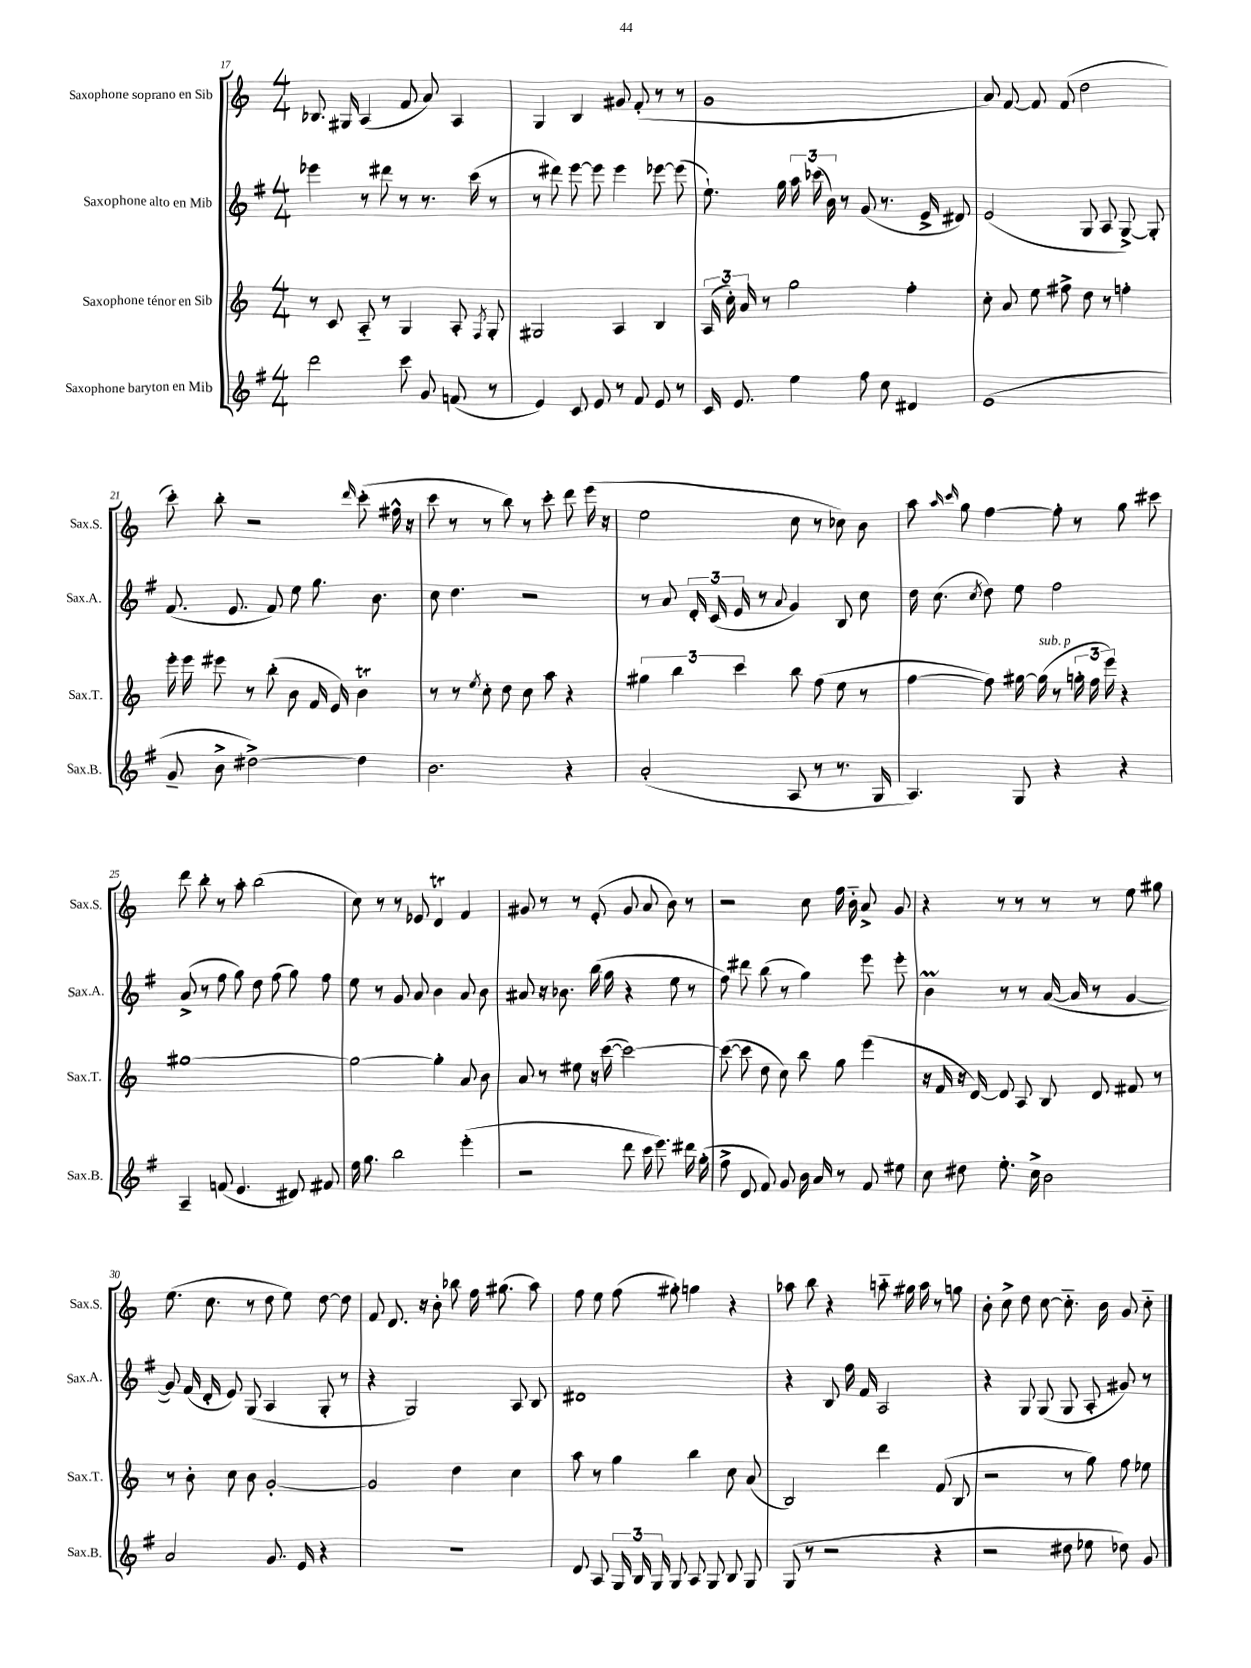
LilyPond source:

<<
\new StaffGroup <<
\new Staff = "s0" \with { instrumentName = "Saxophone soprano en Sib" shortInstrumentName = "Sax.S." } {
    \clef treble \key c \major \numericTimeSignature \time 4/4
    \autoBeamOff bes8. gis16 a4( f'8 a'8) a4 |
    g4 b4 gis'8 f'8-.( r8 r8 |
    g'1 |
    a'8) f'8~ f'8 f'8( d''2 |
    c'''8-.) b''8-. r2 \grace { d'''16 } c'''8-.( fis''16-^ r16 |
    c'''8 r8 r8 b''8) r8 c'''8-. d'''8 e'''16( r16 |
    e''2 c''8 r8 ces''8) b'8 |
    a''8 \grace { a''16 c'''16 } g''8 f''4~ f''8-. r8 g''8 cis'''8 |
    d'''8 b''8-. r8 a''8-. b''2( |
    c''8) r8 r8 ees'8 d'4\trill f'4 |
    gis'8 r8 r8 e'8-.( gis'8 a'8 b'8) r8 |
    r2 c''8 f''16 b'16-_ a'8-> g'8 |
    r4 r8 r8 r8 r8 e''8 gis''8 |
    e''8.( c''8. r8 d''8 e''8) d''8~ d''8 |
    f'8 d'8. r16 b'8-. bes''8 f''16 gis''8.( a''8) |
    f''8 e''8 f''8( gis''8-.) g''4 r4 |
    aes''8 b''8 r4 a''8-_ gis''16 a''16 r8 g''8 |
    b'8-. c''8-> d''8 c''8~ c''8.-_ b'16 g'8 c''8-_ \bar "|." |
}
\new Staff = "s1" \with { instrumentName = "Saxophone alto en Mib" shortInstrumentName = "Sax.A." } {
    \clef treble \key g \major \numericTimeSignature \time 4/4
    \autoBeamOff ees'''4 r8 dis'''8 r8 r8. c'''16( r8 |
    r8 dis'''8) e'''8~ e'''8 e'''4 ees'''8~ ees'''8( |
    e''8.-!) g''16 \tuplet 3/2 { a''16 ces'''16( b'16) } r8 g'8( r8. e'16-> dis'8) |
    e'2( g8 a8 g8~->) g8-. |
    fis'8.( e'8. fis'8) e''8 g''8. b'8. |
    c''8 d''4. r2 |
    r8 a'8 \tuplet 3/2 { d'16-. c'16( e'16 } r8 \appoggiatura { a'8 } g'4) b8 c''8 |
    d''16 c''8.( \acciaccatura { c''8 } d''8) e''8 fis''2 |
    a'8->( r8 fis''8 g''8) d''8 fis''8( g''8) fis''8 |
    e''8 r8 g'8 a'8 b'4 a'8 b'8 |
    ais'8 r16 bes'8. b''16( g''16 r4 e''8 r8 |
    fis''8) dis'''8 b''8( r8 g''4) e'''8 e'''8-. |
    b'4\prall r8 r8 a'16~( a'16 r8 g'4~ |
    g'8) fis'16( d'16-. e'8) g8( a4 g8-. r8 |
    r4 g2) a8 b8 |
    dis'1 |
    r4 b8 fis''16 fis'16 a2 |
    r4 g8 g8( g8 a8-. gis'8) r8 \bar "|." |
}
\new Staff = "s2" \with { instrumentName = "Saxophone ténor en Sib" shortInstrumentName = "Sax.T." } {
    \clef treble \key c \major \numericTimeSignature \time 4/4
    \autoBeamOff r8 c'8 a8-_ r8 g4 a8-. \acciaccatura { f8 } g8-. |
    gis2 a4 b4 |
    \tuplet 3/2 { a16( c''16-.) a'16 } r8 g''2 f''4-. |
    c''8-. a'8 e''8 fis''8-> d''8 r8 f''4-. |
    e'''16-. e'''16 eis'''8 r8 b''8-.( b'8 f'16 e'16) b'4\trill |
    r8 r8 \acciaccatura { e''8 } c''8-. d''8 c''8 a''8 r4 |
    \tuplet 3/2 { gis''4 b''4 c'''4 } b''8 f''8( e''8 r8 |
    f''4~ f''8) gis''16~ gis''16^\markup { \italic "sub. p" }( r8 \tuplet 3/2 { g''16-. f''16 e'''16) } r4 |
    gis''1~ |
    gis''2~ gis''4-. a'8 b'8 |
    a'8 r8 eis''8 r16 c'''16~( c'''2~) |
    c'''8~( c'''8 d''8 c''8) b''8 g''8 e'''4( |
    r16 f'16 r16 d'16~) d'8 a8 b8 d'8 fis'8 r8 |
    r8 b'8-. c''8 b'8 g'2~-. |
    g'2 d''4 c''4 |
    a''8 r8 g''4 b''4 c''8 a'8( |
    b2) d'''4 f'8( b8 |
    r2 r8 g''8) f''8 ees''8 \bar "|." |
}
\new Staff = "s3" \with { instrumentName = "Saxophone baryton en Mib" shortInstrumentName = "Sax.B." } {
    \clef treble \key g \major \numericTimeSignature \time 4/4
    \autoBeamOff d'''2 c'''8 g'8 f'8( r8 |
    e'4) c'8 e'8 r8 fis'8 e'8 r8 |
    c'16 e'8. e''4 fis''8 c''8 dis'4 |
    e'1( |
    g'8-- b'8-> dis''2~->) dis''4 |
    b'2. r4 |
    a'2-.( a8 r8 r8. g16 |
    a4.) g8 r4 r4 |
    a4-- f'8( e'4. dis'8) fis'8 |
    e''16 g''8. b''2 e'''4-.( |
    r2 d'''8 c'''16 e'''8.) dis'''16 g''16-.( |
    fis''8-> d'8 fis'8) g'8 b'16 a'16 r8 fis'8 eis''8 |
    c''8 dis''8 e''8.-. c''16-> b'2 |
    a'2 g'8. e'16 r4 |
    R1 |
    d'8 a8 \tuplet 3/2 { g16 b16 g16 } g8 a8 g8 b8 g8 |
    g8( r8 r2 r4 |
    r2 dis''8 ees''8 des''8) g'8 \bar "|." |
}
>>
>>
\layout { \context { \Score currentBarNumber = #17 } }
